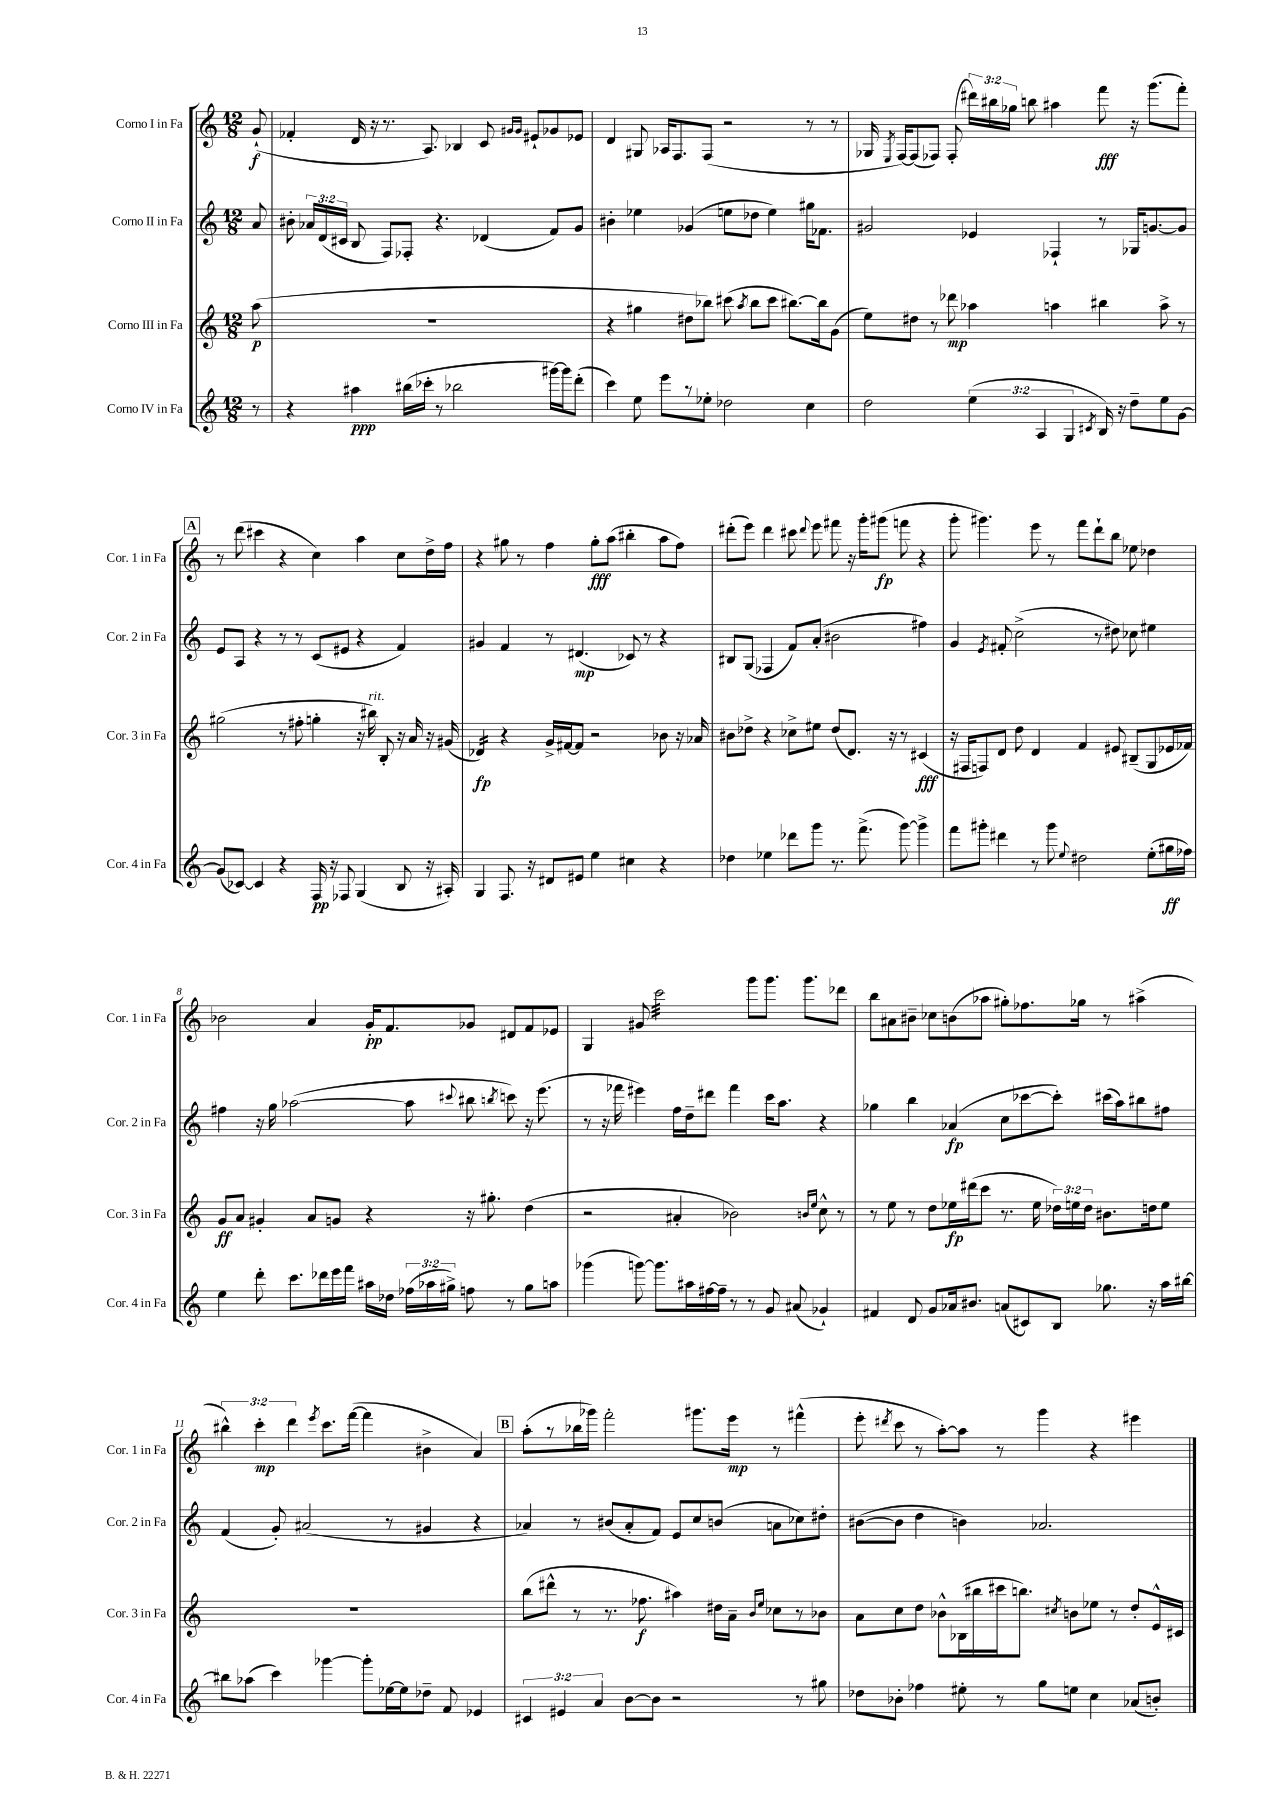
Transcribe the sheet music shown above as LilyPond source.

<<
\new StaffGroup <<
\new Staff = "s0" \with { instrumentName = "Corno I in Fa" shortInstrumentName = "Cor. 1 in Fa" } {
    \clef treble \key c \major \numericTimeSignature \time 12/8 \override Staff.TupletNumber.text = #tuplet-number::calc-fraction-text \partial 8
    \autoBeamOff g'8-!\f( |
    fes'4-. d'16 r16 r8. a8.) bes4 c'8 \grace { gis'16[ gis'16] } eis'8[-! ges'8 ees'8] |
    d'4 gis8 aes16[ f8. f8]( r2 r8 r8 |
    ges16 \acciaccatura { e8 } f16[~) f8( fes8]) fes8-.( \tuplet 3/2 { dis'''16[) bis''16 ges''16] } b''8 ais''4 f'''8\fff r16 g'''8.[( f'''8]-.) |
    \mark \markup { \box "A" } r8 d'''8( cis'''4 r4 c''4) a''4 c''8[ d''16-> f''16] |
    r4 gis''8 r8 f''4 gis''8[-.\fff a''8]( bis''4-. a''8[ f''8]) |
    dis'''8[-.( e'''8]) dis'''4 cis'''8 \appoggiatura { dis'''8 } e'''8 fis'''8 r16 g'''16[-. gis'''8]\fp( f'''8 r4 |
    g'''8-. gis'''4.) e'''8 r8 f'''8[ d'''8-! b''8] ees''8 des''4 |
    bes'2 a'4 g'16[-.\pp f'8. ges'8] dis'8[ f'8 ees'8] |
    g4 gis'8 c'''2:32 g'''8[ g'''8.] g'''8.[ des'''8] |
    b''8[ ais'8 bis'8]-- ces''8[ b'8( aes''8] gis''8[-.) fes''8. ges''16] r8 ais''4->( |
    \tuplet 3/2 { bis''4-^) c'''4-.\mp d'''4 } \acciaccatura { e'''8 } c'''8.[ f'''16]~( f'''4 bis'4-> a'4) |
    \mark \markup { \box "B" } a''8[-.( r8 bes''16 ges'''16]) f'''2-. gis'''8.[ e'''16]\mp r8 fis'''4-^( |
    e'''8-. \acciaccatura { dis'''8 } c'''8 r8 a''8[~-.) a''8] r8 g'''4 r4 eis'''4 \bar "|." |
}
\new Staff = "s1" \with { instrumentName = "Corno II in Fa" shortInstrumentName = "Cor. 2 in Fa" } {
    \clef treble \key c \major \numericTimeSignature \time 12/8 \override Staff.TupletNumber.text = #tuplet-number::calc-fraction-text \partial 8
    \autoBeamOff a'8 |
    bis'8-. \tuplet 3/2 { aes'16[ d'16( cis'16] } b8 f8[) fes8]-. r4. des'4( f'8[) g'8] |
    bis'4-. ees''4 ges'4( e''8[ des''8] e''4) gis''16[ fes'8.] |
    gis'2 ees'4 fes4-! r8 ges16[ g'8.~ g'8] |
    \mark \markup { \box "A" } e'8[ a8] r4 r8 r8 c'8[( eis'8] r4 f'4) |
    gis'4 f'4 r8 dis'4.\mp( ces'8) r8 r4 |
    bis8[ g8]( fes4 f'8[) a'8]-.( bis'2 fis''4) |
    g'4 \acciaccatura { e'8 } fis'8-. c''2->( r8 dis''8) ces''8 eis''4 |
    fis''4 r16 g''16 aes''2~( aes''8 \appoggiatura { cis'''8 } bis''8 \acciaccatura { b''8 } c'''8) r16 e'''8.( |
    r8 r16 fes'''16 eis'''4) f''16[ d''16-- dis'''8] fes'''4 c'''16[ a''8.] r4 |
    ges''4 b''4 aes'4\fp( c''8[ ces'''8~ ces'''8]-.) cis'''16[( a''16) bis''8 fis''8] |
    f'4( g'8-.) ais'2( r8 gis'4 r4 |
    \mark \markup { \box "B" } aes'4) r8 bis'8[( aes'8-. f'8]) e'8[ c''8 b'8]( a'8[ ces''8) dis''8]-. |
    bis'8[~( bis'8] d''4 b'4) aes'2. \bar "|." |
}
\new Staff = "s2" \with { instrumentName = "Corno III in Fa" shortInstrumentName = "Cor. 3 in Fa" } {
    \clef treble \key c \major \numericTimeSignature \time 12/8 \override Staff.TupletNumber.text = #tuplet-number::calc-fraction-text \partial 8
    \autoBeamOff a''8\p( |
    R1. |
    r4 gis''4 dis''8[ bes''8]) cis'''8( \acciaccatura { a''8 } bes''8[ cis'''8] bis''8.[~) bis''16 g'8]( |
    e''8[) dis''8] r8 des'''8\mp aes''4 a''4 bis''4 a''8-> r8 |
    \mark \markup { \box "A" } gis''2( r8 fis''8-. g''4-. r16 bis''16^\markup { \italic "rit." }) b8-. r16 a'16 r16 gis'16( |
    des'4:16\fp) r4 g'16[-> fis'16~ fis'8] r2 bes'8 r16 aes'16 |
    bis'8[ des''8]-> r4 ces''8[-> eis''8] des''8[( d'8.]) r16 r8 cis'4\fff( |
    r16 fis16[ f8) d'8] d''8 d'4 f'4 eis'8 bis8[--( g8 ees'16 fes'16]) |
    g'8[\ff a'8] gis'4-. a'8[ g'8] r4 r16 gis''8.-. d''4( |
    r2 ais'4-. bes'2) \grace { b'16[ e''16] } c''8-^ r8 |
    r8 e''8 r8 d''8[ ees''16\fp dis'''16( c'''8] r8. ees''16 \tuplet 3/2 { des''16[) e''16 des''16] } bis'8.[ d''16 e''8] |
    R1. |
    \mark \markup { \box "B" } b''8[( dis'''8]-^ r8 r8. fes''8.\f ais''4) dis''16[ a'16]-- \grace { b'16[ e''16] } ces''8[ r8 bes'8] |
    a'8[ c''8 d''8] bes'8[-^ bes16( bis''16 cis'''16 b''8.]) \acciaccatura { cis''8 } b'8[ ees''8] r8 d''8[-. e'16-^ cis'16] \bar "|." |
}
\new Staff = "s3" \with { instrumentName = "Corno IV in Fa" shortInstrumentName = "Cor. 4 in Fa" } {
    \clef treble \key c \major \numericTimeSignature \time 12/8 \override Staff.TupletNumber.text = #tuplet-number::calc-fraction-text \partial 8
    \autoBeamOff r8 |
    r4 ais''4\ppp bis''16[( ces'''16]-. r8 bes''2 gis'''16[~) gis'''16 d'''8]-.( |
    c'''4) e''8 e'''8[ r8 ees''8]-. des''2 c''4 |
    d''2 \tuplet 3/2 { e''4( a4 g4 } \acciaccatura { cis'8 } b16) r16 d''8[-- e''8 g'8]~ |
    \mark \markup { \box "A" } g'8[( ces'8]~) ces'4 r4 f16\pp r16 fes8 g4( b8 r16 ais16-.) |
    g4 f8. r16 dis'8[ eis'8] e''4 cis''4 r4 |
    des''4 ees''4 des'''8[ g'''8] r8. f'''8.->( g'''8~) g'''4-> |
    f'''8[ gis'''8]-. dis'''4 r8 gis'''8 \appoggiatura { e''8 } dis''2 e''8[-.( gis''16\ff fes''16]) |
    e''4 d'''8-. c'''8.[ des'''16 e'''16 f'''16] ais''16[ des''16] \tuplet 3/2 { fes''16[( aes''16 gis''16]->) } f''8 r8 gis''8[ a''8] |
    ges'''4( g'''8~) g'''8.[ ais''16 fis''16~ fis''16]-- r8 r8 g'8 ais'8( ges'4-!) |
    fis'4 d'8 g'8[ aes'16 bis'8.] a'8[( cis'8) b8] ges''8. r16 a''16[ bis''16]~ |
    bis''8[ aes''8]( c'''4) ges'''4~ ges'''8[-. ees''16~ ees''16 des''8]-- f'8 ees'4 |
    \mark \markup { \box "B" } \tuplet 3/2 { cis'4 eis'4 a'4 } b'8[~ b'8] r2 r8 gis''8 |
    des''8[ bes'8]-. fes''4 eis''8-. r8 g''8[ e''8] c''4 aes'8[( b'8]-.) \bar "|." |
}
>>
>>
